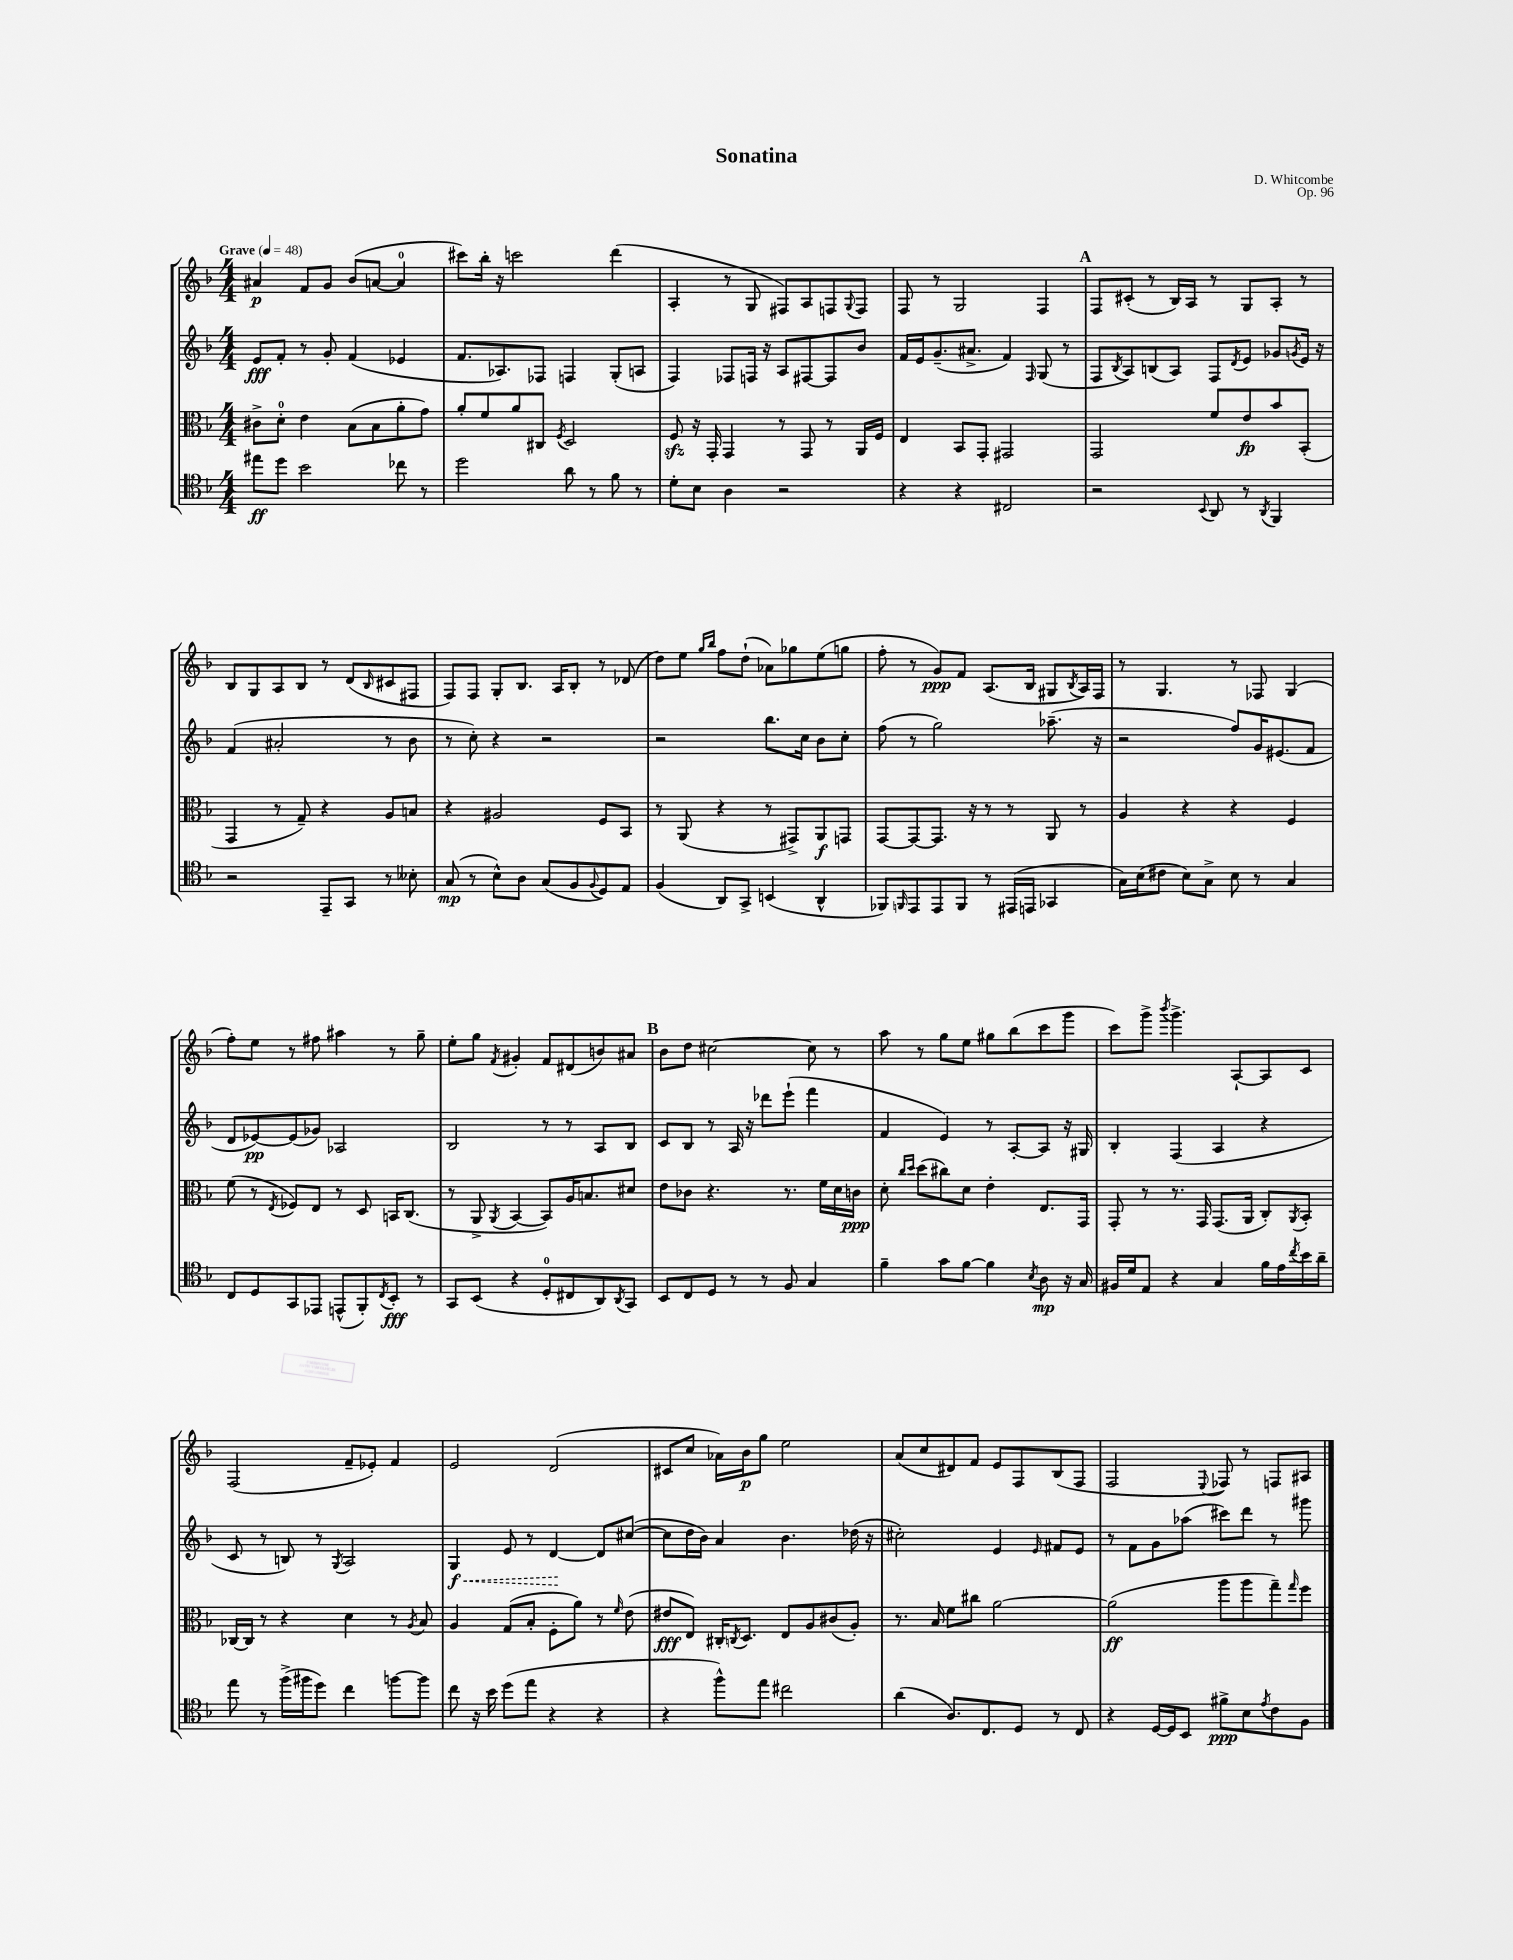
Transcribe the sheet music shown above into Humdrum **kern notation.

**kern	**kern	**kern	**kern
*staff4	*staff3	*staff2	*staff1
*clefC4	*clefC3	*clefG2	*clefG2
*k[b-]	*k[b-]	*k[b-]	*k[b-]
*M4/4	*M4/4	*M4/4	*M4/4
*MM48	*MM48	*MM48	*MM48
8ee#	8c#^	8e	4a#
8dd	8d'	8f'	.
2b-	4e	8r	8f
.	.	8g'	8g
.	(8B-	(4f	(8b-
.	8B-	.	[8a
8cc-	8a'	4e-	4a]
8r	8g)	.	.
=	=	=	=
2dd	8a'	8.f	8ccc#)
.	8f	.	16bb-'
.	.	8.A-)	16r
.	8a	.	2ccc
.	8C#	8F-	.
.	8qF	.	.
8a	2D	4F	.
8r	.	.	.
8f	.	(8G'	(4ddd
8r	.	8A	.
=	=	=	=
8d'	8F	4F)	4A'
8B-	16r	.	.
.	16GG'	.	.
4A	4GG	8F-	8r
.	.	16F	8G
.	.	16r	.
2r	8r	8A	8F#)
.	8GG	[8F#	8A
.	8r	8F#]	8F
.	.	.	8qqG
.	16AA	8b-	8F
.	16F	.	.
=	=	=	=
4r	4E	16f	8F
.	.	16e	.
.	.	(8.g~	8r
4r	8BB-	.	2G
.	.	8.a#^	.
.	8GG'	.	.
2C#	2GG#	4f)	.
.	.	16qqF	.
.	.	(8G	4F
.	.	8r	.
=	=	=	=
2r	2GG	8F	8F
.	.	8qB-	.
.	.	8A)	(8c#'
.	.	(8B	8r
.	.	8A)	16B-)
.	.	.	16A
8qqBB-	.	.	.
8AA	8f	8F	8r
.	.	8qd	.
8r	8e	8e	8G
8qAA	.	.	.
4FF	8b-	8g-	8A'
.	.	8qg	.
.	(8BB-'	16e	8r
.	.	16r	.
=	=	=	=
2r	4GG	(4f	8B-
.	.	.	8G
.	8r	2a#'	8A
.	8G~)	.	8B-
8EE~	4r	.	8r
8GG	.	.	(8d
.	.	.	16qqB-
8r	8A	8r	8c#
8B--'	8B	8b-	8F#
=	=	=	=
(8G	4r	8r	8F)
8r	.	8cc')	8F
8B-^^)	2A#	4r	8G'
8A	.	.	8.B-
(8G	.	2r	.
.	.	.	16A
8F	.	.	8B-'
8qqF	.	.	.
8D)	8F	.	8r
8E	8BB-	.	(8d-
=	=	=	=
(4F	8r	2r	8dd)
.	(8AA	.	8ee
.	.	.	16qqgg
.	.	.	16qqbb-
8AA)	4r	.	8ff
8GG^	.	.	(8dd`
(4BB	8r	8.bb-	8a-)
.	8GG#^)	.	8gg-
.	.	16cc	.
4AA^^	8AA	8b-	(8ee
.	8GG	8cc'	8gg
=	=	=	=
8FF-)	[8GG	(8ff	8ff'
16qqFF	.	.	.
8EE	8GG_	8r	8r
8EE	8.GG]	2gg)	8g)
8FF	.	.	8f
.	16r	.	.
8r	8r	.	(8.A
(16EE#	8r	.	.
16EE	.	.	16B-
4GG-	8AA	(8.aa-~	8G#
.	.	.	8qB-
.	8r	.	16A)
.	.	16r	16F
=	=	=	=
16G)	4A	2r	8r
(16B-	.	.	.
8c#	.	.	4.G
8B-)	4r	.	.
8G^	.	.	.
8B-	4r	8ff)	8r
8r	.	16g	8F-
.	.	(8.e#	.
4G	4F	.	(4G
.	.	8f	.
=	=	=	=
8C	(8f	8d	8ff')
8D	8r	[8e-)	8ee
.	8qE	.	.
8GG	8F-)	(8e-]	8r
8EE-	8E	8g-)	8ff#
(8EE^^	8r	2A-	4aa#
8FF')	8D	.	.
8qC	.	.	.
8BB-'	16BB	.	8r
.	(8.C	.	.
8r	.	.	8gg~
=	=	=	=
8GG	8r	2B-	8ee'
(8BB-	8AA^	.	8gg
.	8qAA	.	8qf
4r	[4BB-	.	4g#'
8D'	8BB-])	8r	8f
8C#	16A	8r	(8d#
.	8.B	.	.
8AA)	.	8A	8b)
8qAA	.	.	.
8GG	8d#	8B-	8a#
=	=	=	=
8BB-	8e	8c	8b-
8C	8c-	8B-	8dd
8D	4.r	8r	[2cc#
8r	.	16A	.
.	.	16r	.
8r	.	8ddd-	.
8F	8.r	(8eee`	.
4G	.	4fff	8cc#]
.	16f	.	.
.	16d	.	8r
.	16c	.	.
=	=	=	=
4f~	8d'	4f	8aa
.	16qqcc	.	.
.	16qqdd	.	.
.	(8dd	.	8r
8g	8cc#)	4e)	8gg
[8f	8d	.	8ee
4f]	4e'	8r	8gg#
.	.	[8A'	(8bb-
8qB-	.	.	.
8A	8.E	8A]	8ccc
16r	.	16r	8ggg
16G	16GG	16G#	.
=	=	=	=
16F#	8GG'	4B-'	8ccc)
16d	.	.	.
8E	8r	.	8ggg^
.	.	.	8qbbb-
4r	8.r	(4F	4.ggg^
.	16GG	.	.
4G	(8.GG	4A	.
.	.	.	[8A`
.	16AA	.	.
16f	8C')	4r	8A]
16e	.	.	.
8qcc	8qAA	.	.
16b-	8BB-'	.	8c
16a~	.	.	.
=	=	=	=
8ee	[16C-	8c	(2F
.	16C-]	.	.
8r	8r	8r	.
(16ff^	4r	8B)	.
16ff#	.	.	.
8dd)	.	8r	.
.	.	8qG	.
4cc	4d	2A	8f~
.	.	.	8e-')
[8ff	8r	.	4f
.	8qA	.	.
8ff]	8B-	.	.
=	=	=	=
8cc	4A	4G	2e
16r	.	.	.
16b-	.	.	.
(8dd	(8G	8e	.
8ee	8B-'	8r	.
4r	8F'	[4d	(2d
.	8a)	.	.
4r	8r	8d]	.
.	16qqf	.	.
.	(8e	([8cc#	.
=	=	=	=
4r	8e#	8cc#]	8c#
.	8E)	16dd	8cc
.	.	16b-)	.
8ff^^)	16C#'	4a	16a-)
.	8qC	.	.
.	8.D	.	16b-
8ee	.	.	8gg
2cc#	8E	4.b-	2ee
.	8A	.	.
.	(8c#	.	.
.	8A')	(16dd-	.
.	.	16r	.
=	=	=	=
(4a	8.r	2cc#')	(8a
.	.	.	8cc
.	16B-	.	.
8.A)	8f	.	8d#)
.	8cc#	.	8f
8.C	.	.	.
.	[2a	4e	8e
8D	.	.	8F
.	.	16qqe	.
8r	.	8f#	(8B-
8C	.	8e	8F
=	=	=	=
4r	(2a]	8r	2F
.	.	8f	.
[16D	.	8g	.
16D]	.	.	.
8BB-	.	(8aa-	.
.	.	.	8qqE
8f#^	8aa	8ccc#)	8F-)
8B-	8aa	8ddd	8r
8qe	.	.	.
8c	8gg~)	8r	8F
.	16qqgg	.	.
8F	8ff	8ggg#	8A#
==	==	==	==
*-	*-	*-	*-
